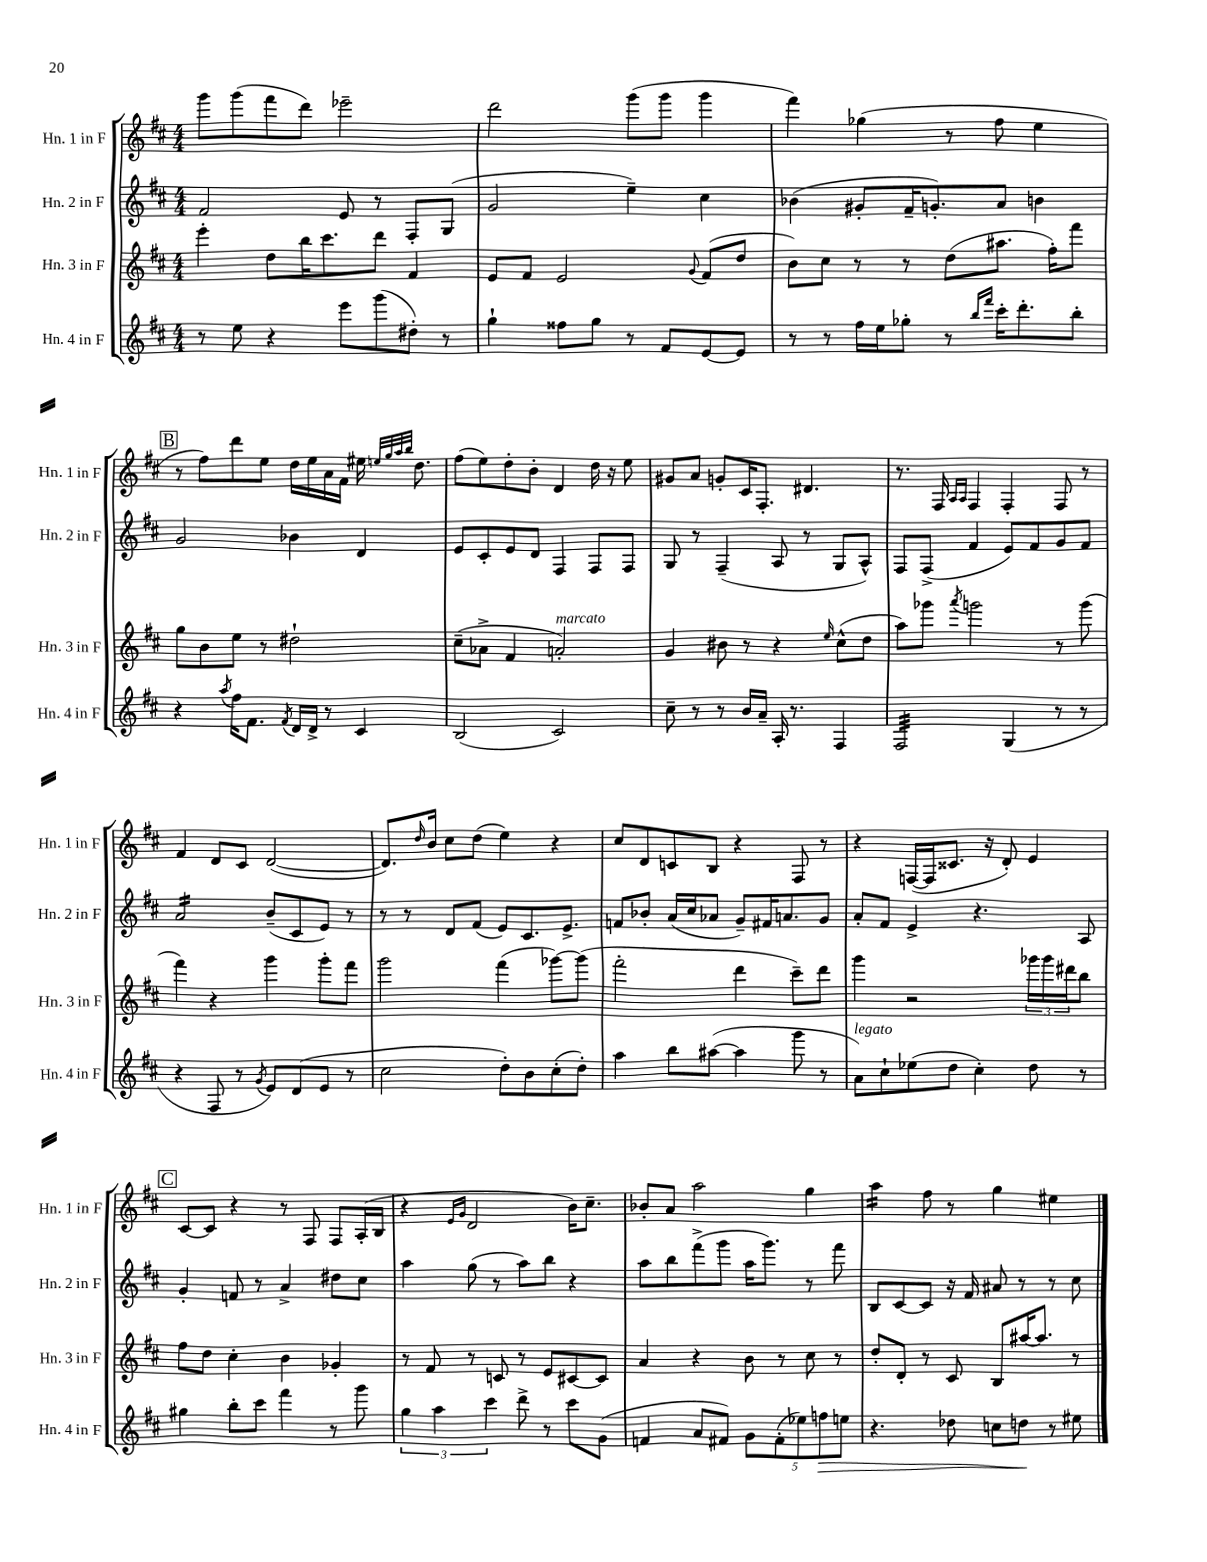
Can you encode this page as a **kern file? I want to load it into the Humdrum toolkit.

**kern	**dynam	**kern	**kern	**kern
*part4	*part4	*part3	*part2	*part1
*staff4	*staff4	*staff3	*staff2	*staff1
*I"Hn. 4 in F	*	*I"Hn. 3 in F	*I"Hn. 2 in F	*I"Hn. 1 in F
*I'Hn. 4 in F	*	*I'Hn. 3 in F	*I'Hn. 2 in F	*I'Hn. 1 in F
*clefG2	*	*clefG2	*clefG2	*clefG2
*k[f#c#]	*	*k[f#c#]	*k[f#c#]	*k[f#c#]
*M4/4	*	*M4/4	*M4/4	*M4/4
=12	=12	=12	=12	=12
8r	.	4eee'\	2f#/	8ggg\L
8ee\	.	.	.	(8ggg\
4r	.	8dd\L	.	8fff#\
.	.	16bb\K	.	8ddd\J)
.	.	8.ccc#\	.	.
8eee\L	.	.	8e/	2eee-X~\
(8ggg\	.	8ddd\J	8r	.
8dd#X'\J)	.	4f#/	8F#'/L	.
8r	.	.	(8G/J	.
=13	=13	=13	=13	=13
4gg`\	.	8e/L	2g/	2ddd\
.	.	8f#/J	.	.
8ff##X\L	.	2e/	.	.
8gg\J	.	.	.	.
8r	.	.	4ee~\)	(8ggg\L
8f#/L	.	.	.	8ggg\J
.	.	8qqg/	.	.
[8e/	.	(8f#/L	4cc#\	4ggg\
8e/J]	.	8dd/J	.	.
=14	=14	=14	=14	=14
8r	.	8b\L)	(4b-X\	4fff#\)
8r	.	8cc#\J	.	.
16ff#\LL	.	8r	8g#X'/L	(4gg-X\
16ee\J	.	.	.	.
8gg-X'\J	.	8r	16f#~/K	.
.	.	.	8.gn'/)	.
8r	.	(8dd\L	.	8r
16qqbb/LL	.	.	.	.
16qqfff#/JJ	.	.	.	.
16ccc#'\KL	.	8.aa#X\J	8a/J	8ff#\
8.ddd'\	.	.	.	.
.	.	.	4bn\	4ee\
.	.	16ff#'\KL)	.	.
8bb'\J	.	8fff#\J	.	.
!!LO:LB:g=z
!!LO:REH:place=s1:t=B
=15	=15	=15	=15	=15
4r	.	8gg\L	2g/	8r
.	.	8b\	.	8ff#\L)
8qaa/	.	.	.	.
16ff#\KL	.	8ee\J	.	8ddd\
8.f#\J	.	.	.	.
.	.	8r	.	8ee\J
8qf#/	.	.	.	.
16d/LL	.	2dd#X`\	4b-X\	16dd\LL
16d^/JJ	.	.	.	16ee\
8r	.	.	.	16a\
.	.	.	.	16f#\JJ
4c#/	.	.	4d/	16ee#X\
.	.	.	.	32qqeen/LLL
.	.	.	.	32qqgg/
.	.	.	.	32qqaa/
.	.	.	.	32qqbb/JJJ
.	.	.	.	8.dd\
=16	=16	=16	=16	=16
(2B/	.	(8cc#~\L	8e/L	(8ff#\L
.	.	8a-X^\J	8c#'/	8ee\)
.	.	4f#/	8e/	8dd'\
.	.	.	8d/J	8b'\J
!	!	!LO:TX:a:i:t=marcato	!	!
2c#/)	.	2an'/)	4F#/	4d/
.	.	.	8F#/L	16dd\
.	.	.	.	16r
.	.	.	8F#/J	8ee\
=17	=17	=17	=17	=17
8cc#~\	.	4g/	8G/	8g#X/L
8r	.	.	8r	8a/J
8r	.	8b#X\	(4F#~/	8gn'/L
16b/LL	.	8r	.	16c#/K
16a~/JJ	.	.	.	8.F#'/J
16A'/	.	4r	8A/	.
8.r	.	.	.	.
.	.	.	8r	4.d#X/
.	.	16qqee/	.	.
4F#/	.	(8cc#^^\L	8G/L	.
.	.	8dd\J	8A^^/J)	.
=18	=18	=18	=18	=18
*tremolo	*	*	*	*
32F#/LLL	.	8aa\L)	8F#/L	8.r
32F#/	.	.	.	.
32F#/	.	.	.	.
32F#/	.	.	.	.
32F#/	.	8ggg-X\J	(8F#^/J	.
32F#/	.	.	.	.
32F#/	.	.	.	16F#/
32F#/	.	.	.	.
.	.	.	.	16qqA/LL
.	.	8qaaa/	.	16qqA/JJ
32F#/	.	2gggn\	4f#/	4F#/
32F#/	.	.	.	.
32F#/	.	.	.	.
32F#/	.	.	.	.
32F#/	.	.	.	.
32F#/	.	.	.	.
32F#/	.	.	.	.
32F#/JJJ	.	.	.	.
*Xtremolo	*	*	*	*
(4G/	.	.	8e/L)	4F#'/
.	.	.	8f#/	.
8r	.	8r	8g/	8F#/
8r	.	(8ggg\	8f#/J	8r
!!LO:LB:g=z
=19	=19	=19	=19	=19
*	*	*	*tremolo	*
4r	.	4fff#\)	16a/LL	4f#/
.	.	.	16a/	.
.	.	.	16a/	.
.	.	.	16a/	.
8F#/	.	4r	16a/	8d/L
.	.	.	16a/	.
8r	.	.	16a/	8c#/J
.	.	.	16a/JJ	.
*	*	*	*Xtremolo	*
8qg/	.	.	.	.
8e/L)	.	4ggg\	(8b~/L	([2d/
(8d/	.	.	8c#/	.
8e/J	.	8ggg'\L	8e/J)	.
8r	.	8fff#\J	8r	.
=20	=20	=20	=20	=20
2cc#\	.	2ggg\	8r	8.d/L])
.	.	.	8r	.
.	.	.	.	16qqdd/
.	.	.	.	16b/Jk
.	.	.	8d/L	8cc#\L
.	.	.	(8f#/J	(8dd\J
8dd'\L)	.	(4fff#\	8e/L)	4ee\)
8b\	.	.	8.c#/	.
(8cc#'\	.	[8ggg-X\L)	.	4r
.	.	.	8.e^/J	.
8dd'\J)	.	(8ggg-\J]	.	.
=21	=21	=21	=21	=21
4aa\	.	2fff#'\	8fn/L	8cc#/L
.	.	.	8b-X'/J	8d/
8bb\L	.	.	(16a/LL	8cn/
.	.	.	16cc#/J	.
([8aa#X\J	.	.	8a-X/J	8B/J
4aa#\]	.	4ddd\	8g~/L)	4r
.	.	.	16f#X/K	.
.	.	.	8.an/	.
8ggg\	.	8ccc#~\L)	.	8F#/
8r	.	8ddd\J	8g/J	8r
=22	=22	=22	=22	=22
!LO:TX:a:i:t=legato	!	!	!	!
8a\L)	.	4ggg\	8a'/L	4r
8cc#`\	.	.	8f#/J	.
(8ee-X\	.	2r	4e^/	([16Fn/LL
.	.	.	.	16F/J]
8dd\J	.	.	.	8.c##X/J
4cc#'\)	.	.	4.r	.
.	.	.	.	16r
.	.	.	.	8d'/)
8dd\	.	24ggg-X\LL	.	4e/
.	.	24ggg-\	.	.
.	.	24ddd#X\J	.	.
8r	.	8bb\J	8A/	.
!!LO:LB:g=z
!!LO:REH:place=s1:t=C
=23	=23	=23	=23	=23
4gg#X\	.	8ff#\L	4g'/	[8c#/L
.	.	8dd\J	.	8c#/J]
8bb'\L	.	4cc#'\	8fn/	4r
8ccc#\J	.	.	8r	.
4fff#\	.	4b\	4a^/	8r
.	.	.	.	8F#/
8r	.	4g-X'/	8dd#X\L	8F#/L
8ggg\	.	.	8cc#\J	(16A'/L
.	.	.	.	16B/JJ
=24	=24	=24	=24	=24
6gg\	.	8r	4aa\	4r
.	.	8f#/	.	.
6aa\	.	.	.	.
.	.	.	.	16qqe/LL
.	.	.	.	16qqg/JJ
.	.	8r	(8gg\	2d/
6ccc#\	.	.	.	.
.	.	8cn/	8r	.
8ddd^\	.	8r	8aa\L)	.
8r	.	8e/L	8bb\J	.
8ccc#\L	.	[8c#X/	4r	16b\KL)
.	.	.	.	8.cc#~\J
(8g\J	.	8c#/J]	.	.
=25	=25	=25	=25	=25
4fn/	.	4a/	8aa\L	8b-X'/L
.	.	.	8bb\	8a/J
8a/L	.	4r	(8fff#^\	2aa\
8f#X/J)	.	.	8ggg\J	.
10g\L	.	8b\	16aa\KL	.
.	.	.	8.ggg\J)	.
(10f#'\	.	.	.	.
.	.	8r	.	.
10ee-X\)	.	.	.	.
.	.	8cc#\	8r	4gg\
!	!LO:HP:b	!	!	!
10ffn\	>	.	.	.
.	.	8r	8fff#\	.
10een\J	.	.	.	.
=26	=26	=26	=26	=26
*	*	*	*	*tremolo
4.r	.	8dd'/L	8B/L	16aa\LL
.	.	.	.	16aa\
.	.	8d'/J	[8c#/	16aa\
.	.	.	.	16aa\JJ
*	*	*	*	*Xtremolo
.	.	8r	8c#/J]	8ff#\
8dd-X\	.	8c#/	16r	8r
.	.	.	16f#/	.
8ccn\L	.	8B/L	8a#X/	4gg\
8ddn\J	.	[16aa#X/K	8r	.
.	.	8.aa#/J]	.	.
8r	]	.	8r	4ee#X\
8ee#X\	.	8r	8cc#\	.
==	==	==	==	==
*-	*-	*-	*-	*-
